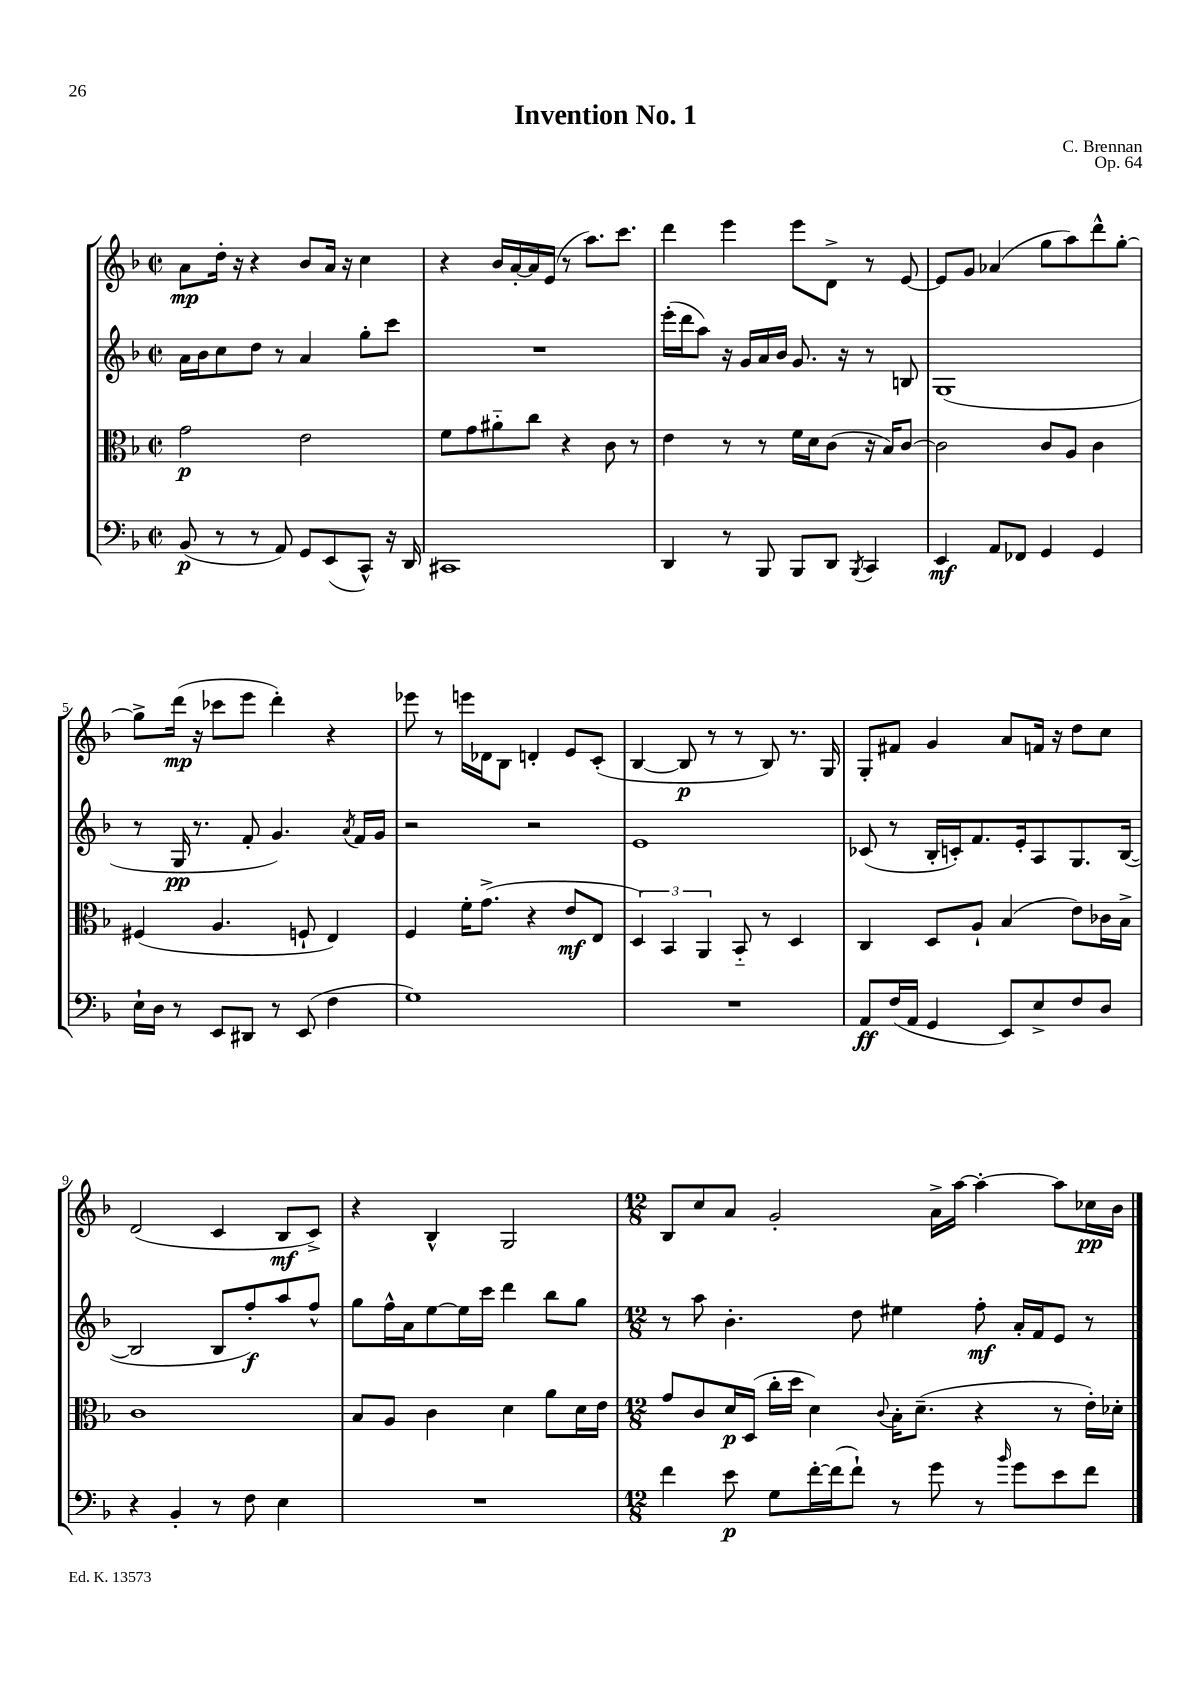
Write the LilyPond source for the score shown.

\header { title = "Invention No. 1" composer = "C. Brennan" opus = "Op. 64" }
<<
\new StaffGroup <<
\new Staff = "s0" {
    \clef treble \key f \major \defaultTimeSignature \time 2/2
    a'8\mp d''16-. r16 r4 bes'8 a'16 r16 c''4 |
    r4 bes'16 a'16~-. a'16 e'16( r8 a''8.) c'''8. |
    d'''4 e'''4 e'''8 d'8-> r8 e'8~ |
    e'8 g'8 aes'4( g''8 a''8) d'''8-^ g''8~-. |
    g''8-> d'''16\mp( r16 ces'''8 e'''8 d'''4-.) r4 |
    ees'''8 r8 e'''16 des'16 bes8 d'4-. e'8 c'8-.( |
    bes4~ bes8\p r8 r8 bes8) r8. g16 |
    g8-. fis'8 g'4 a'8 f'16 r16 d''8 c''8 |
    d'2( c'4 bes8\mf c'8->) |
    r4 bes4-^ g2 |
    \numericTimeSignature \time 12/8 bes8 c''8 a'8 g'2-. a'16-> a''16~ a''4~-. a''8 ces''16\pp bes'16 \bar "|." |
}
\new Staff = "s1" {
    \clef treble \key f \major \defaultTimeSignature \time 2/2
    a'16 bes'16 c''8 d''8 r8 a'4 g''8-. c'''8 |
    R1 |
    e'''16-.( d'''16 a''8) r16 g'16 a'16 bes'16 g'8. r16 r8 b8 |
    g1( |
    r8 g16\pp r8. f'8-. g'4.) \acciaccatura { a'8 } f'16 g'16 |
    r2 r2 |
    e'1 |
    ces'8( r8 bes16-. c'16-.) f'8. e'16-. a8 g8. bes16~( |
    bes2 bes8 f''8-.\f) a''8 f''8-^ |
    g''8 f''16-^ a'16 e''8~ e''16 c'''16 d'''4 bes''8 g''8 |
    \numericTimeSignature \time 12/8 r8 a''8 bes'4.-. d''8 eis''4 f''8-.\mf a'16-. f'16 e'8 r8 \bar "|." |
}
\new Staff = "s2" {
    \clef alto \key f \major \defaultTimeSignature \time 2/2
    g'2\p e'2 |
    f'8 g'8 ais'8-_ c''8 r4 c'8 r8 |
    e'4 r8 r8 f'16 d'16 c'8( r16 bes16) c'8~ |
    c'2 c'8 a8 c'4 |
    fis4( a4. f8-! e4) |
    f4 f'16-. g'8.->( r4 e'8\mf e8 |
    \tuplet 3/2 { d4) bes,4 a,4 } bes,8-_ r8 d4 |
    c4 d8 a8-! bes4( e'8) ces'16 bes16-> |
    c'1 |
    bes8 a8 c'4 d'4 a'8 d'16 e'16 |
    \numericTimeSignature \time 12/8 g'8 c'8 d'16\p d16( c''16-. d''16 d'4) \appoggiatura { c'8 } bes16-. d'8.--( r4 r8 e'16-.) des'16-. \bar "|." |
}
\new Staff = "s3" {
    \clef bass \key f \major \defaultTimeSignature \time 2/2
    bes,8\p( r8 r8 a,8) g,8 e,8( c,8-^) r16 d,16 |
    cis,1 |
    d,4 r8 bes,,8 bes,,8 d,8 \acciaccatura { bes,,8 } c,4 |
    e,4\mf a,8 fes,8 g,4 g,4 |
    e16-! d16 r8 e,8 dis,8 r8 e,8( f4 |
    g1) |
    R1 |
    a,8\ff f16( a,16 g,4 e,8) e8-> f8 d8 |
    r4 bes,4-. r8 f8 e4 |
    R1 |
    \numericTimeSignature \time 12/8 f'4 e'8\p g8 f'16~-. f'16( f'8-!) r8 g'8 r8 \grace { bes'16 } g'8 e'8 f'8 \bar "|." |
}
>>
>>
